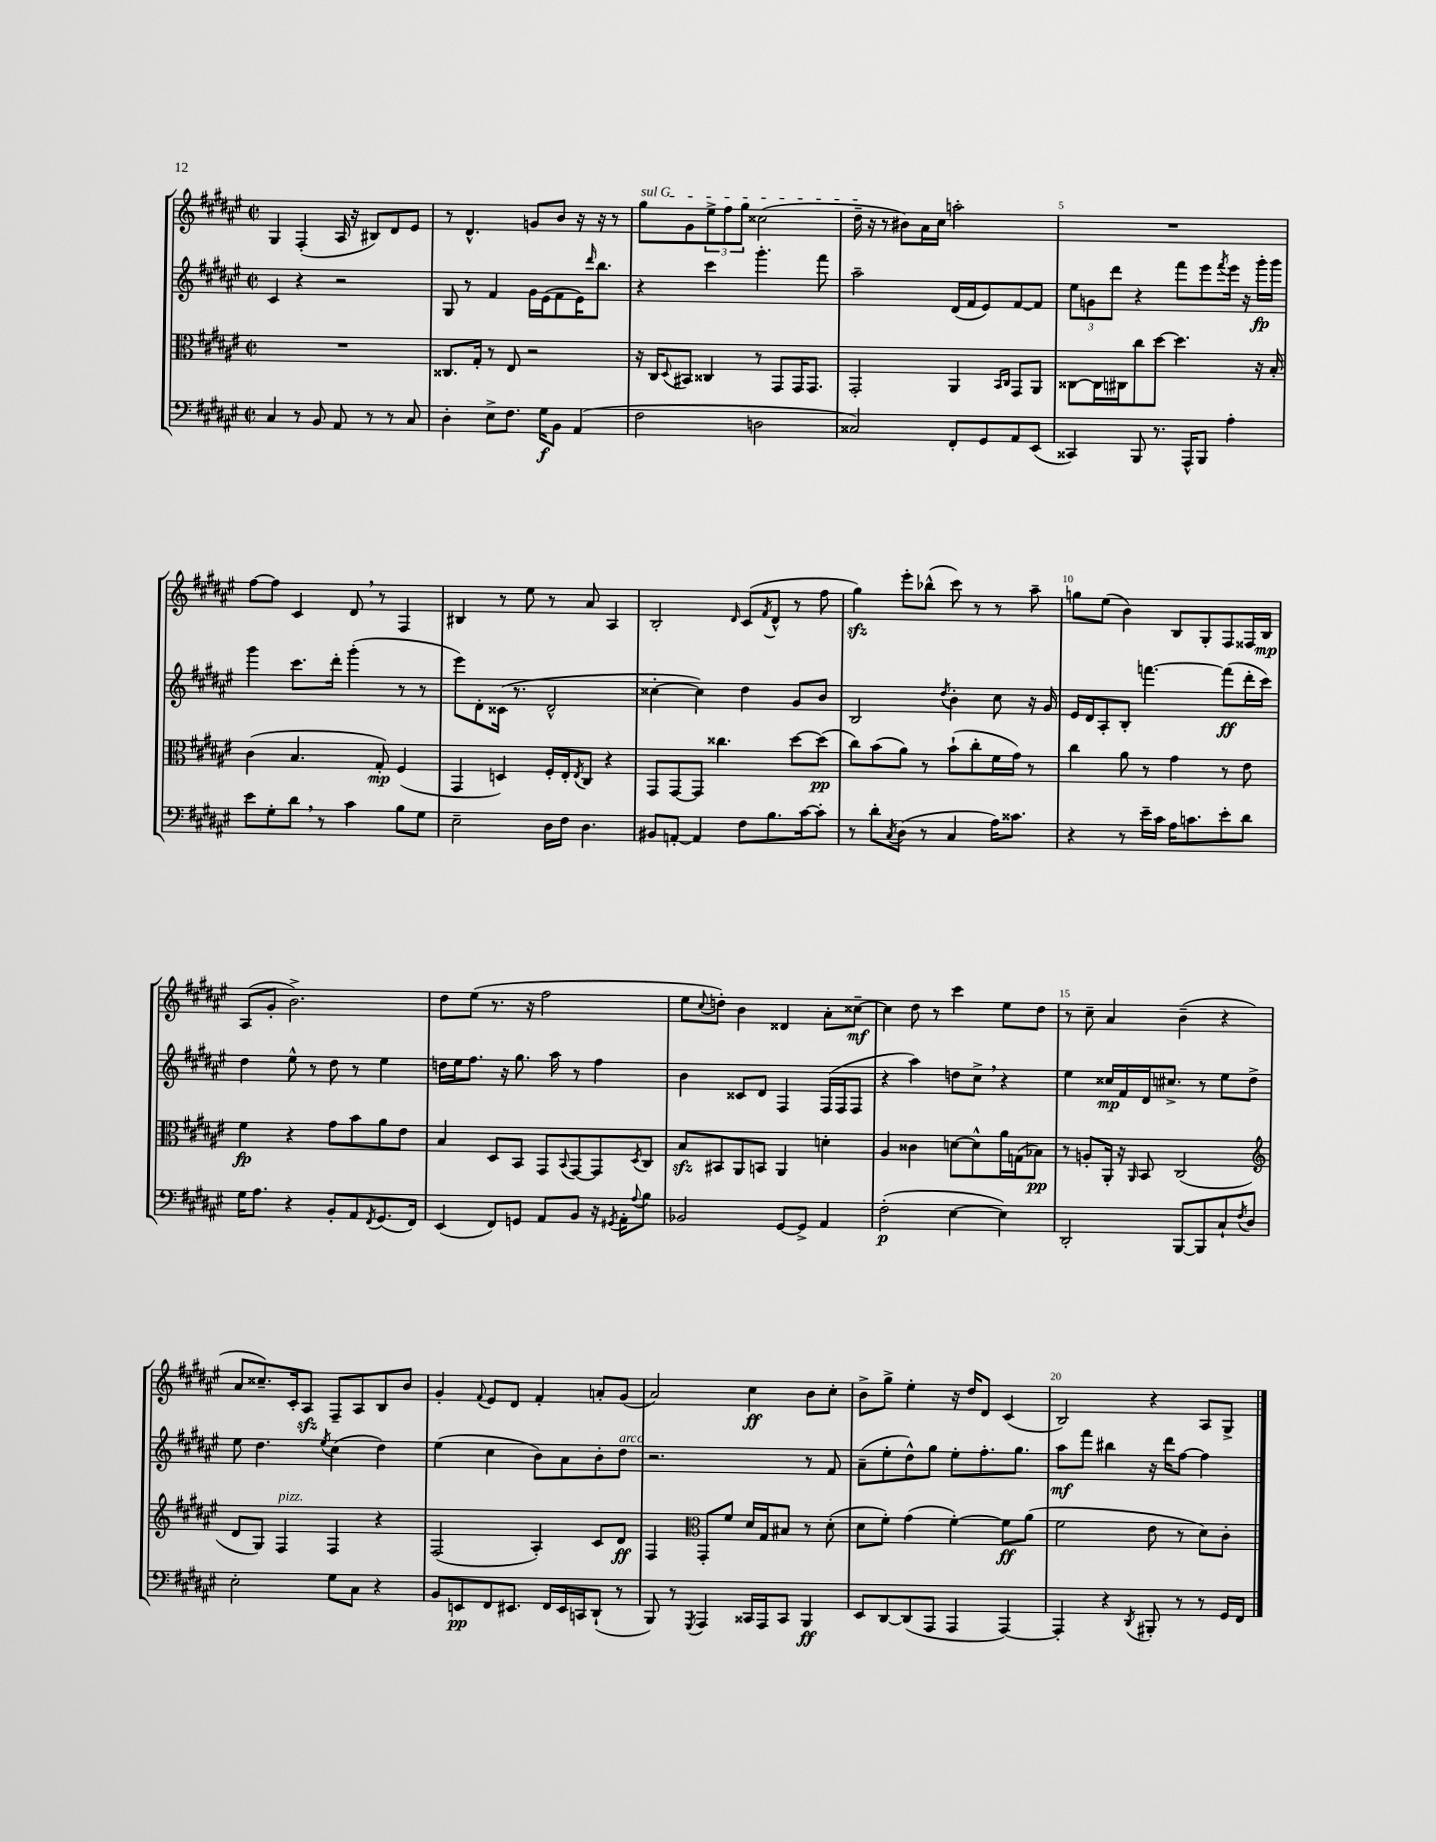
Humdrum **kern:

**kern	**kern	**kern	**kern
*staff4	*staff3	*staff2	*staff1
*clefF4	*clefC3	*clefG2	*clefG2
*k[f#c#g#d#a#e#]	*k[f#c#g#d#a#e#]	*k[f#c#g#d#a#e#]	*k[f#c#g#d#a#e#]
*M2/2	*M2/2	*M2/2	*M2/2
*met(c|)	*met(c|)	*met(c|)	*met(c|)
4C#	1r	4c#	4G#
8r	.	4r	(4F#'
8BB	.	.	.
8AA#	.	2r	16A#
.	.	.	16r
8r	.	.	8B#)
8r	.	.	8d#
8C#	.	.	8e#
=	=	=	=
4D#'	8.C##	8G#	8r
.	.	8r	4.d#^^
.	16G#'	.	.
8E#^	8r	4f#	.
8.F#	8E#	.	.
.	2r	16g#	8g
16G#	.	(16e#	.
8BB	.	8f#	8b
(4AA#	.	16e#)	16r
.	.	16qqddd#	.
.	.	8.bb	16r
.	.	.	8r
=	=	=	=
2F#	16r	4r	8gg#
.	16C#	.	.
.	8qqD#	.	.
.	8BB#	.	8g#
.	4C##	4ccc#	12ee#^
.	.	.	12ff#
.	.	.	12gg#
2D	8r	4.ggg#'	(2cc##
.	8GG#	.	.
.	16GG#	.	.
.	8.GG#	.	.
.	.	8fff#	.
=	=	=	=
2C##)	2GG#'	2aa#~	16dd#~
.	.	.	16r
.	.	.	8r
.	.	.	8b#)
.	.	.	16a#
.	.	.	16cc#
8FF#'	4AA#	(16d#	2aa'
.	.	16f#	.
8GG#	.	8e#)	.
.	16qqBB	.	.
.	16qqC#	.	.
8AA#	8GG#	[8f#	.
(8EE#	8AA#	8f#]	.
=	=	=	=
4CC##)	[8C##	12ee#	1r
.	.	12g	.
.	16C##]	.	.
.	.	12ddd#	.
.	16C#	.	.
8BBB	8cc#	4r	.
8.r	[8dd#	.	.
.	4.dd#]	8fff#	.
16AAA#^^	.	.	.
8BBB	.	8eee#	.
.	.	8qfff#	.
4A#'	.	16eee#	.
.	.	16r	.
.	16r	16ggg#'	.
.	16B'	16ggg#	.
=	=	=	=
8e#	(4c#	4ggg#	[8ff#
8G#'	.	.	8ff#]
8d#	4.B	8.ccc#	4c#
8r	.	.	.
.	.	16ddd#'	.
4c#	.	(4ggg#'	8d#
.	8G#')	.	8r
8B	(4F#	8r	4F#
8G#	.	8r	.
=	=	=	=
2E#~	4GG#	8eee#)	4B#
.	.	8d#'	.
.	4D)	(16c##	8r
.	.	8.r	.
.	.	.	8ee#
16D#	16F#'	2d#^^	8r
16F#	16E#'	.	.
.	8qE#	.	.
4.D#	8C#	.	8a#
.	4r	.	4A#
=	=	=	=
8BB#	8GG#	[4cc##'	2B'
[8AA'	[8GG#	.	.
4AA]	8GG#]	4cc##])	.
.	4.cc##	.	.
.	.	.	16qqd#
8F#	.	4dd#	(8c#
.	.	.	8qf#
8.B	.	.	8d#^^
.	[8dd#	8g#	8r
[16c#	.	.	.
8c#']	(8dd#]	8b	8ff#
=	=	=	=
8r	8cc#)	2B	4gg#)
8d#'	(8b	.	.
8qC#	.	.	.
(8D#	8a#)	.	8eee#'
8r	8r	.	(8bb-^^
.	.	8qdd#	.
4C#	(8b`	4b'	8ccc#)
.	8cc#'	.	8r
16A#)	16f#	8cc#	8r
8.c##	16g#)	.	.
.	8r	16r	8aa#~
.	.	16g#	.
=	=	=	=
4r	4cc#	16e#	8gg
.	.	16d#	.
.	.	8A#'	(8ee#
8r	8a#	8B'	4b)
16e#~	8r	[4.fff	.
16c#	.	.	.
16A#	4g#	.	8B
8.c	.	.	.
.	.	.	8G#'
8e#'	8r	(8fff]	8F#
8d#	8e#	16ddd#'	16F##
.	.	16ccc#)	16B
=	=	=	=
16G#	4f#	4dd#	(8A#
8.A#	.	.	.
.	.	.	8g#'
4r	4r	8ee#^^	2.b^)
.	.	8r	.
8BB'	8g#	8dd#	.
8AA#	8b	8r	.
8qFF#	.	.	.
(8.GG#	8a#	4ee#	.
.	8e#	.	.
16FF#)	.	.	.
=	=	=	=
(4EE#	4B	16dd	8dd#
.	.	16ee#	.
.	.	8.ff#	(8ee#
8FF#)	8D#	.	8.r
.	.	16r	.
8GG	8BB	8.gg#	.
.	.	.	16r
8AA#	8GG#	.	2ff#
.	.	16aa#	.
.	8qqBB	.	.
8BB	[8GG#	8r	.
16r	8GG#]	4ff#	.
8qGG#	.	.	.
16AA#'	.	.	.
8qqA#	8qD#	.	.
8B	8C#	.	.
=	=	=	=
2BB-	8B	4b	8ee#
.	.	.	8qqcc#
.	8BB#	.	8dd')
.	8AA#	8c##	4b
.	8BB	8d#	.
[8GG#	4AA#	4F#	4d##
8GG#^]	.	.	.
4AA#	4d'	(16F#	8a#'
.	.	16F#	.
.	.	8F#	[8cc##~
=	=	=	=
(2F#'	4A#	4r	4cc##]
.	4c##	4aa#)	8dd#
.	.	.	8r
[4E#	[8d	8dd	4ccc#
.	8d^^]	8cc#^	.
4E#])	16a#	4r	8ee#
.	(16G	.	.
.	8B-)	.	8dd#
=	=	=	=
2DD#'	8r	4ee#	8r
.	8A'	.	8cc#~
.	16AA#'	16cc##	4a#
.	16r	16f#	.
.	16qqAA#	.	.
.	8BB	16d#	.
.	.	8.cc#^	.
[8BBB	(2C#	.	(4b~
8BBB]	.	8r	.
8C#`	.	8ee#	4r
8qF#	.	.	.
8D#	.	8dd#^	.
=	=	=	=
*	*clefG2	*	*
2E#'	8d#	8ee#	8a#
.	8G#)	4.dd#	8.cc##~)
.	4F#	.	.
.	.	.	16c#'
.	.	.	8A#
.	.	8qee#	.
8G#	4F#	(4cc#	8F#~
8C#	.	.	8A#
4r	4r	4dd#)	8B
.	.	.	8b
=	=	=	=
8BB	(2F#	(4ee#	4g#'
8EE	.	.	.
.	.	.	8qqf#
8FF#	.	4cc#	8e#
8.EE#	.	.	8d#
.	4A#')	8b)	4f#'
16FF#	.	.	.
16EE#	.	8a#	.
16CC	.	.	.
(8DD#`	8c#	8b'	8a'
8r	8d#	8dd#	(8g#
=	=	=	=
8BBB)	4F#	2.r	2a#)
8r	.	.	.
*	*clefC3	*	*
8qGGG#	.	.	.
4AAA#	8GG#'	.	.
.	8f#	.	.
16CC##	16d#	.	4cc#
16AAA#	16G#	.	.
8CC##	8B#	.	.
4BBB	8r	8r	8b
.	(8d#'	8f#	8cc#'
=	=	=	=
8EE#	8d#	(8a#~	8b^
[8DD#	8f#')	8ee#'	8gg#^
(8DD#]	(4g#	8dd#^^)	4ee#'
8AAA#	.	8gg#	.
4AAA#	[4f#')	8ee#'	16r
.	.	.	16dd#
.	.	8.ff#'	8d#
[4AAA#)	8f#]	.	(4c#
.	.	8.gg#	.
.	(8a#	.	.
=	=	=	=
4AAA#']	2f#	8aa#	2B)
.	.	8fff#	.
4r	.	4bb#	.
8qDD#	.	.	.
8BBB#'	8e#	16r	4r
.	.	16ddd#	.
8r	8r	[8ff#	.
8r	8d#)	4ff#]	8A#
16GG#	8c#'	.	8G#^
16FF#	.	.	.
==	==	==	==
*-	*-	*-	*-
